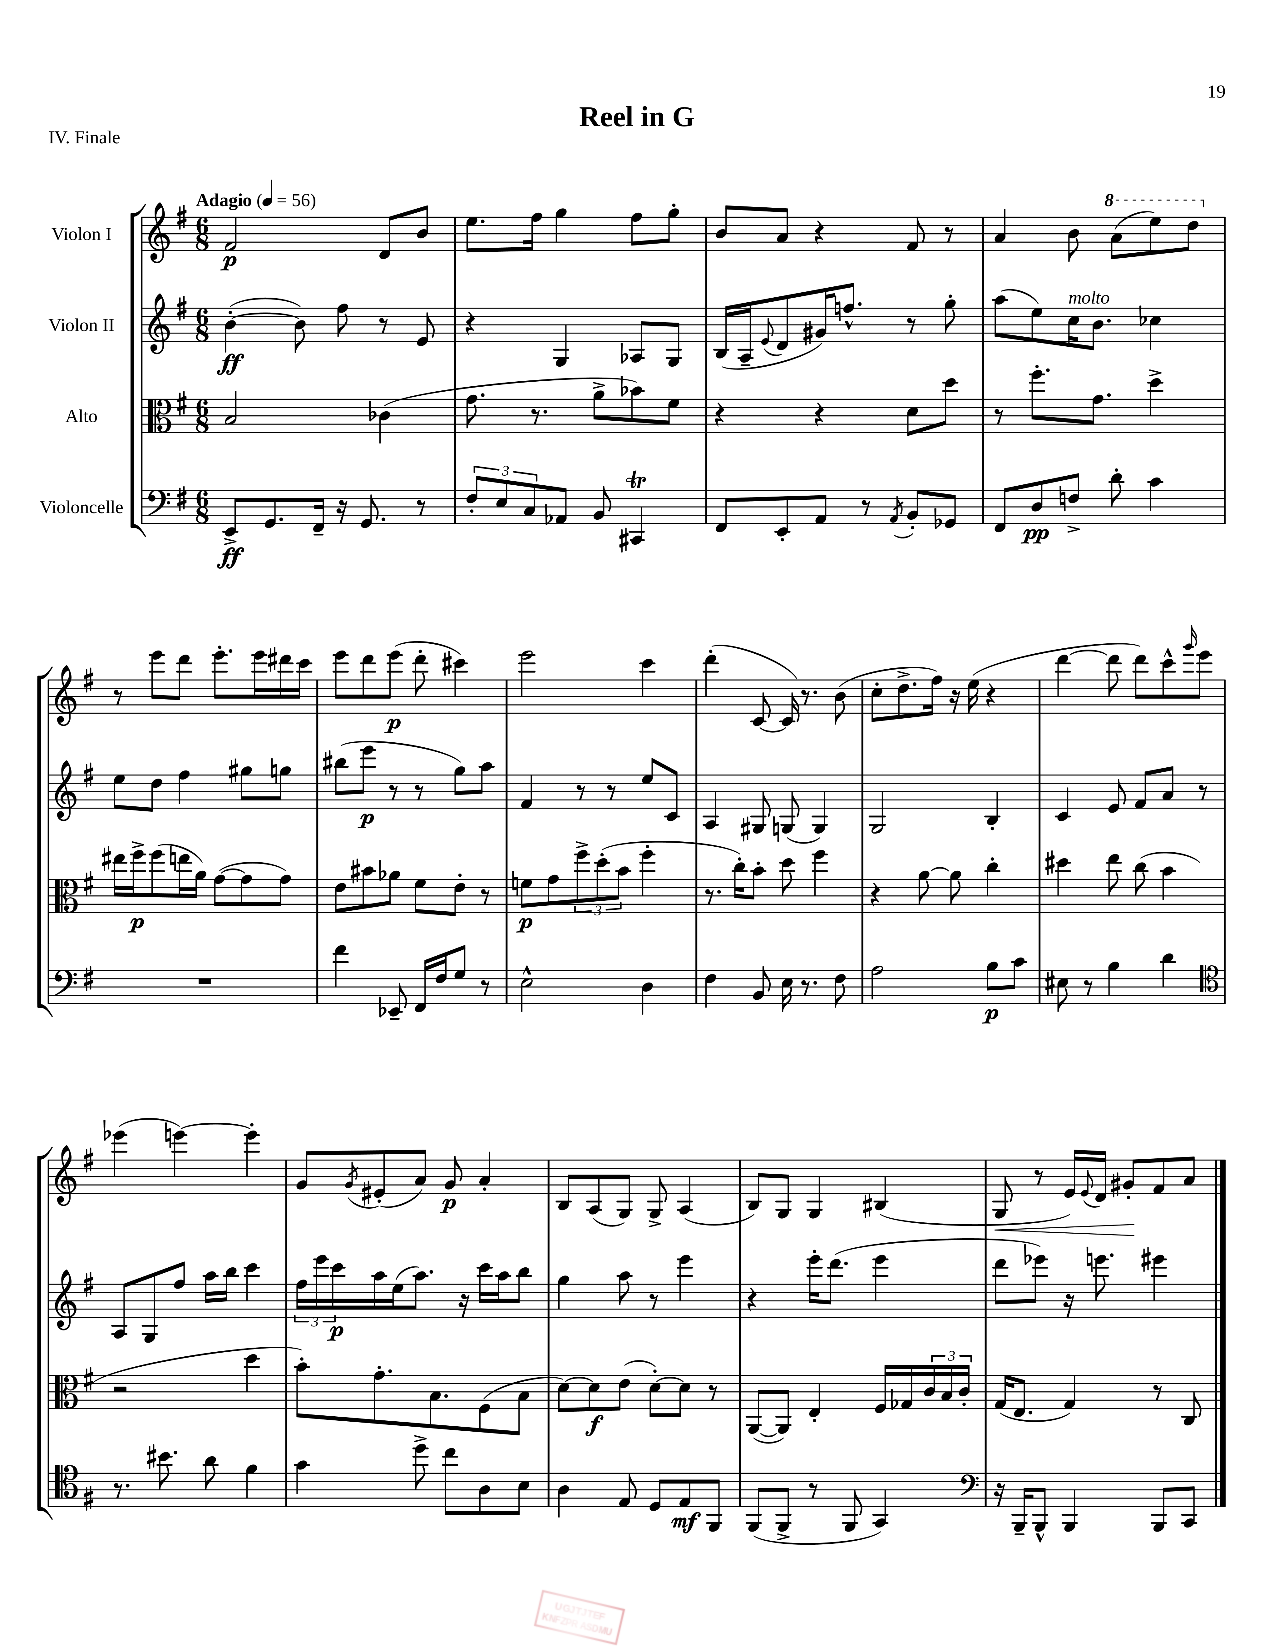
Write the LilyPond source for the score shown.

\header { title = "Reel in G" piece = "IV. Finale" }
<<
\new StaffGroup <<
\new Staff = "s0" \with { instrumentName = "Violon I" } {
    \clef treble \key g \major \numericTimeSignature \time 6/8 \tempo "Adagio" 4 = 56
    fis'2\p d'8 b'8 |
    e''8. fis''16 g''4 fis''8 g''8-. |
    b'8 a'8 r4 fis'8 r8 |
    a'4 b'8 \ottava #1 a''8( e'''8) d'''8 \ottava #0 |
    r8 e'''8 d'''8 e'''8.-. e'''16 dis'''16 c'''16 |
    e'''8 d'''8 e'''8\p( d'''8-. cis'''4) |
    e'''2 c'''4 |
    d'''4-.( c'8~ c'16) r8. b'8( |
    c''8-. d''8.-> fis''16) r16 e''16( r4 |
    d'''4~ d'''8 d'''8) c'''8-^ \grace { g'''16 } e'''8 |
    ees'''4( e'''4~) e'''4-. |
    g'8 \acciaccatura { g'8 } eis'8-.( a'8) g'8\p a'4-. |
    b8 a8( g8) g8-> a4( |
    b8) g8 g4 bis4( |
    g8\< r8 e'16) \appoggiatura { e'8 } d'16 gis'8-.\! fis'8 a'8 \bar "|." |
}
\new Staff = "s1" \with { instrumentName = "Violon II" } {
    \clef treble \key g \major \numericTimeSignature \time 6/8
    b'4~-.\ff( b'8) fis''8 r8 e'8 |
    r4 g4 aes8 g8 |
    b16( a16-- \appoggiatura { e'8 } d'8 gis'16) f''8.-^ r8 g''8-. |
    a''8( e''8) c''16^\markup { \italic "molto" } b'8. ces''4 |
    e''8 d''8 fis''4 gis''8 g''8 |
    bis''8( e'''8\p r8 r8 g''8) a''8 |
    fis'4 r8 r8 e''8 c'8 |
    a4 gis8 g8( g4) |
    g2 b4-. |
    c'4 e'8 fis'8 a'8 r8 |
    a8 g8 fis''8 a''16 b''16 c'''4 |
    \tuplet 3/2 { fis''16 e'''16 c'''16\p } a''16 e''16( a''8.) r16 c'''16 a''16 b''8 |
    g''4 a''8 r8 e'''4 |
    r4 e'''16-. d'''8.( e'''4 |
    d'''8 ees'''8) r16 e'''8. eis'''4 \bar "|." |
}
\new Staff = "s2" \with { instrumentName = "Alto" } {
    \clef alto \key g \major \numericTimeSignature \time 6/8
    b2 ces'4( |
    g'8. r8. a'8-> bes'8) fis'8 |
    r4 r4 d'8 d''8 |
    r8 fis''8.-. g'8. d''4-> |
    eis''16 fis''16->\p fis''8( e''16 a'16) g'8~( g'8 g'8) |
    e'8 bis'8 aes'8 fis'8 e'8-. r8 |
    f'8\p g'8 \tuplet 3/2 { fis''8-> d''8-.( b'8 } fis''4-. |
    r8. c''16-.) b'8-. d''8 fis''4 |
    r4 a'8~ a'8 c''4-. |
    dis''4 e''8 c''8( b'4 |
    r2 d''4 |
    b'8-.) g'8.-. b8. fis8( b8 |
    d'8~) d'8\f e'8( d'8~-.) d'8 r8 |
    a,8~( a,8) e4-. fis16 ges16 \tuplet 3/2 { c'16 b16 c'16-. } |
    g16( e8. g4) r8 c8 \bar "|." |
}
\new Staff = "s3" \with { instrumentName = "Violoncelle" } {
    \clef bass \key g \major \numericTimeSignature \time 6/8
    e,8->\ff g,8. fis,16-- r16 g,8. r8 |
    \tuplet 3/2 { fis8-. e8 c8 } aes,8 b,8 cis,4\trill |
    fis,8 e,8-. a,8 r8 \acciaccatura { a,8 } b,8-. ges,8 |
    fis,8 d8\pp f8-> d'8-. c'4 |
    R2. |
    fis'4 ees,8-- fis,16 fis16 g8 r8 |
    e2-^ d4 |
    fis4 b,8 e16 r8. fis8 |
    a2 b8\p c'8 |
    eis8 r8 b4 d'4 |
    \clef tenor r8. bis'8. a'8 fis'4 |
    g'4 d''8-> c''8 a8 b8 |
    a4 e8 d8 e8\mf fis,8 |
    fis,8( fis,8-> r8 fis,8 g,4) |
    \clef bass r16 b,,16-- b,,8-^ b,,4 b,,8 c,8 \bar "|." |
}
>>
>>
\layout { \context { \Score \remove "Bar_number_engraver" } }
